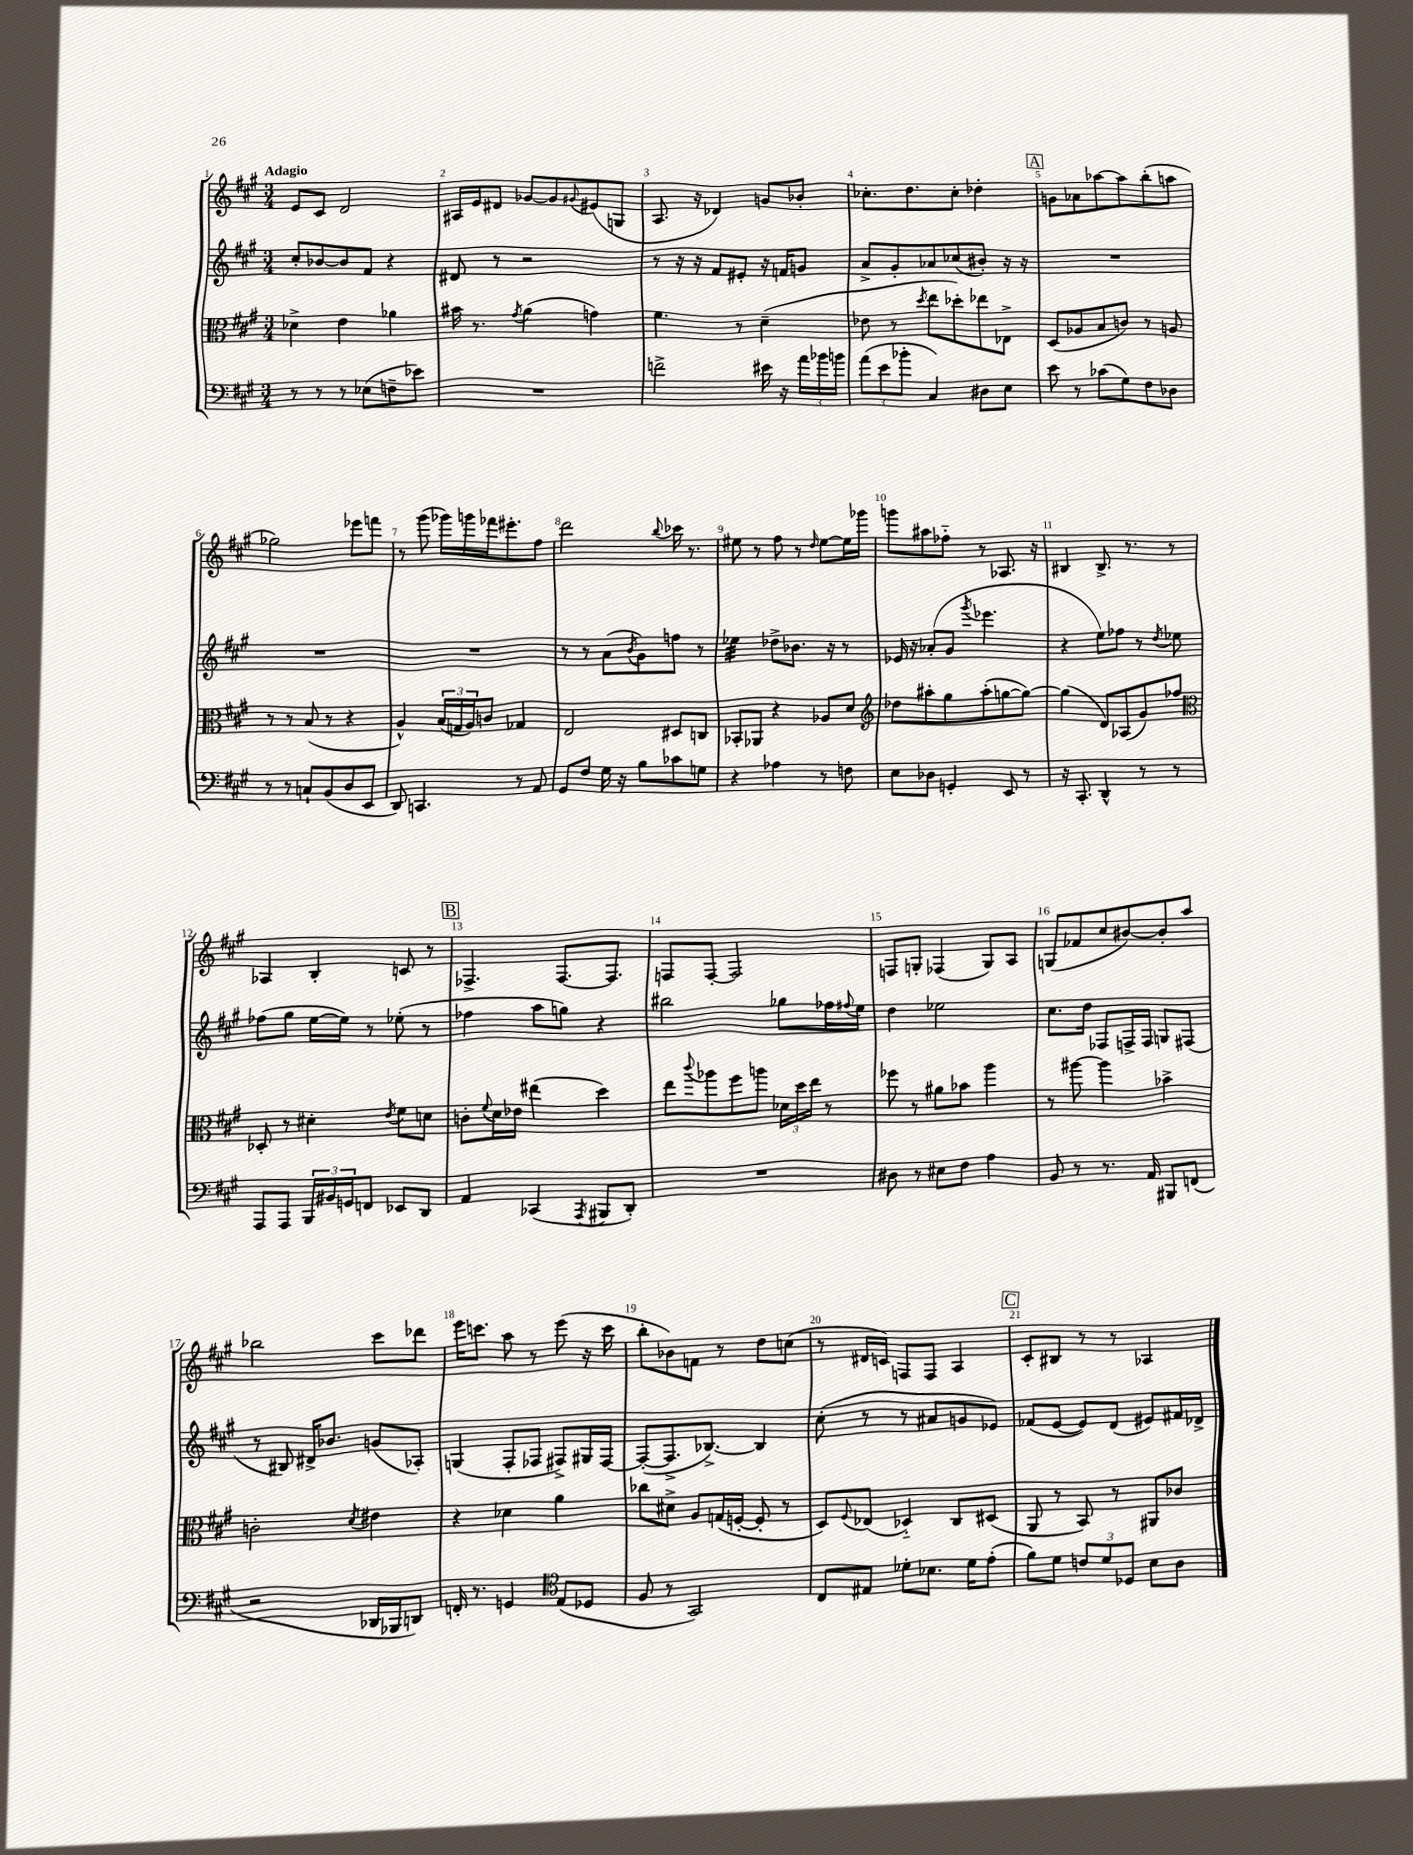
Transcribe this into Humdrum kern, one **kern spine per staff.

**kern	**kern	**kern	**kern
*staff4	*staff3	*staff2	*staff1
*clefF4	*clefC3	*clefG2	*clefG2
*k[f#c#g#]	*k[f#c#g#]	*k[f#c#g#]	*k[f#c#g#]
*M3/4	*M3/4	*M3/4	*M3/4
8r	4d-^	8cc#'	8e
8r	.	[8b-	8c#
8r	4e	8b-]	2d
(8E-	.	8f#	.
8F~	4a-	4r	.
8e-)	.	.	.
=	=	=	=
2.r	16b#	8d#	16A#
.	8.r	.	16e
.	.	8r	8d#
.	8qg#	.	.
.	(4a	2r	[8g-
.	.	.	8g-]
.	.	.	8qqg#
.	4g)	.	(8e#
.	.	.	8G
=	=	=	=
2f^	4.f#	8r	8.A
.	.	16r	.
.	.	16r	16r
.	.	8f#	4d-)
.	8r	8e#'	.
16e#	(4d~	16r	8g
16r	.	16f	.
24a	.	8g	8b-'
24b-	.	.	.
24b	.	.	.
=	=	=	=
(12a	8e-	8a^	8.cc-'
12e	.	.	.
.	8r	8g#'	.
12b-'	.	.	.
.	.	.	8.dd
.	8qdd	.	.
4C#)	8ee	8a-	.
.	8dd-')	(8cc-	8cc-'
8D#	8ee-	8b#')	4dd-'
8E	8E-^	16r	.
.	.	16r	.
=	=	=	=
8e	(8D	2.r	8g
8r	8A-	.	8a-
(8c-	8B	.	[8aa-
8G#)	8c)	.	8aa-]
8F#	8r	.	(8bb'
8D-	8A	.	8aa
=	=	=	=
8r	8r	2.r	2gg-)
8r	8r	.	.
8C`	(8B	.	.
(8BB	8r	.	.
8D	4r	.	8eee-
8EE	.	.	8fff
=	=	=	=
8DD)	4A^^)	2.r	8r
4.CC	.	.	(8ggg#
.	(24B	.	16ggg-)
.	24G	.	.
.	.	.	16ggg
.	24A)	.	.
.	8c	.	16fff-
.	.	.	8.eee#'
8r	4G-	.	.
8AA	.	.	8ff#
=	=	=	=
8GG#	2E	8r	2ddd
8F#	.	8r	.
16G#	.	(8a	.
16r	.	.	.
.	.	8qb	.
8B	.	8g#)	.
.	.	.	8qqbb
8c-	8D#	8ff	16ccc-
.	.	.	8.r
8G	8C	8r	.
=	=	=	=
4r	8BB-'	4ee-	8ee#
.	8AA-	.	8r
4A-	4r	8dd-^	8ff#
.	.	8.b-	8r
.	.	.	16qqdd
8r	8A-	.	[8ee#
.	.	16r	.
8F	8d	8r	16ee#]
.	.	.	16ggg-
=	=	=	=
*	*clefG2	*	*
8E	8dd-	16e-	8ggg
.	.	16r	.
8D-	8aa#'	(8a-'	8aa#
4GG'	8gg#	8g#	8ff-'~
.	.	8qggg#	.
.	(8aa#'	4.eee-	8r
8EE	[8gg	.	8.A-
8r	8gg_)	.	.
.	.	.	16r
=	=	=	=
16r	(4gg]	4r	4B#
8.CC#'	.	.	.
4DD^^	8d)	8ee)	8.B#^
.	(8A-	8ff-	.
.	.	.	8.r
8r	8g#)	8r	.
.	.	8qdd	.
8r	8ff-	8ee-	8r
=	=	=	=
*	*clefC3	*	*
8AAA	8D-'	(8ff-	4A-
8AAA	8r	8gg#	.
24BBB	4d#'	[16ee	4B'
24BB#	.	.	.
.	.	16ee])	.
24GG	.	.	.
8FF	.	8r	.
.	8qe	.	.
8EE-	8f#	(8ee-'	8c
8DD	8d	8r	8r
=	=	=	=
4AA	8c'	4ff-	4.F-^
.	8qqf#	.	.
.	16d	.	.
.	16e-	.	.
(4CC-	(4ee#	8aa	.
.	.	8gg)	[8.F-
8qAAA	.	.	.
8BBB#	4dd)	4r	.
.	.	.	8.F-]
8DD')	.	.	.
=	=	=	=
2.r	8ee	2bb#	8F
.	8qqccc#	.	.
.	8aa-	.	[8F'
.	8ff#	.	2F]
.	8aa	.	.
.	24d-	8gg-	.
.	24dd	.	.
.	24ee	.	.
.	8r	16ff-	.
.	.	8qqff#	.
.	.	16ee	.
=	=	=	=
8D#	8ff-	4dd	8F
8r	8r	.	8G'
8E#	8a#	2ee-	(4F-
8F#	8b-	.	.
4A	4aa	.	8G)
.	.	.	8A
=	=	=	=
8BB	8r	8.cc#	(8G
8r	[8aa#	.	8f-
.	.	16dd	.
8.r	4aa#]	8F-	8cc#
.	.	16F^	[8b#)
16AA	.	16F	.
8BBB#	4b-^	8G	8b#']
(8FF	.	(8F#	8aa
=	=	=	=
2r	2c'	8r	2bb-
.	.	8B#)	.
.	.	16d#^	.
.	.	8.b-	.
.	8qd	.	.
16DD-	4e#	(8g	8ccc#
16BBB-	.	.	.
8DD)	.	8A-')	8ddd-
=	=	=	=
16FF'	4r	(4G	16eee
8.r	.	.	8.ccc
4GG	4d-	8F#'	8aa
.	.	8F-	8r
*clefC4	*	*	*
(8E	4a	8F#^)	(8eee
8D-	.	16G#	16r
.	.	[16F#	16ccc
=	=	=	=
8F#	8cc-	(8F#'_	8bb'
8r	8d#^	8.F#^]	8b-)
2GG#)	8A	.	8f
.	.	[8.B-^)	.
.	(16G	.	8r
.	[16F'	.	.
.	8F']	4B-]	8dd
.	8r	.	(8cc
=	=	=	=
8C#	8D)	(8cc#'	8r
.	8qqF#	.	.
8E#	(8E-	8r	16d#
.	.	.	16c)
8d-'	4D-'~)	8r	8F
8.B-	.	8a#	8F
.	8C#	8g	4A
16d-	.	.	.
(8e'	(8D#	8e-)	.
=	=	=	=
8f#)	8AA	(8f-	8c#'
8d	8r	[8e	8B#
12c	8BB)	8e])	8r
12d	.	.	.
.	8r	(8d	8r
12D-	.	.	.
8B	8AA#	8e#)	4A-
8A	8c-	16f#	.
.	.	16d-^	.
==	==	==	==
*-	*-	*-	*-
